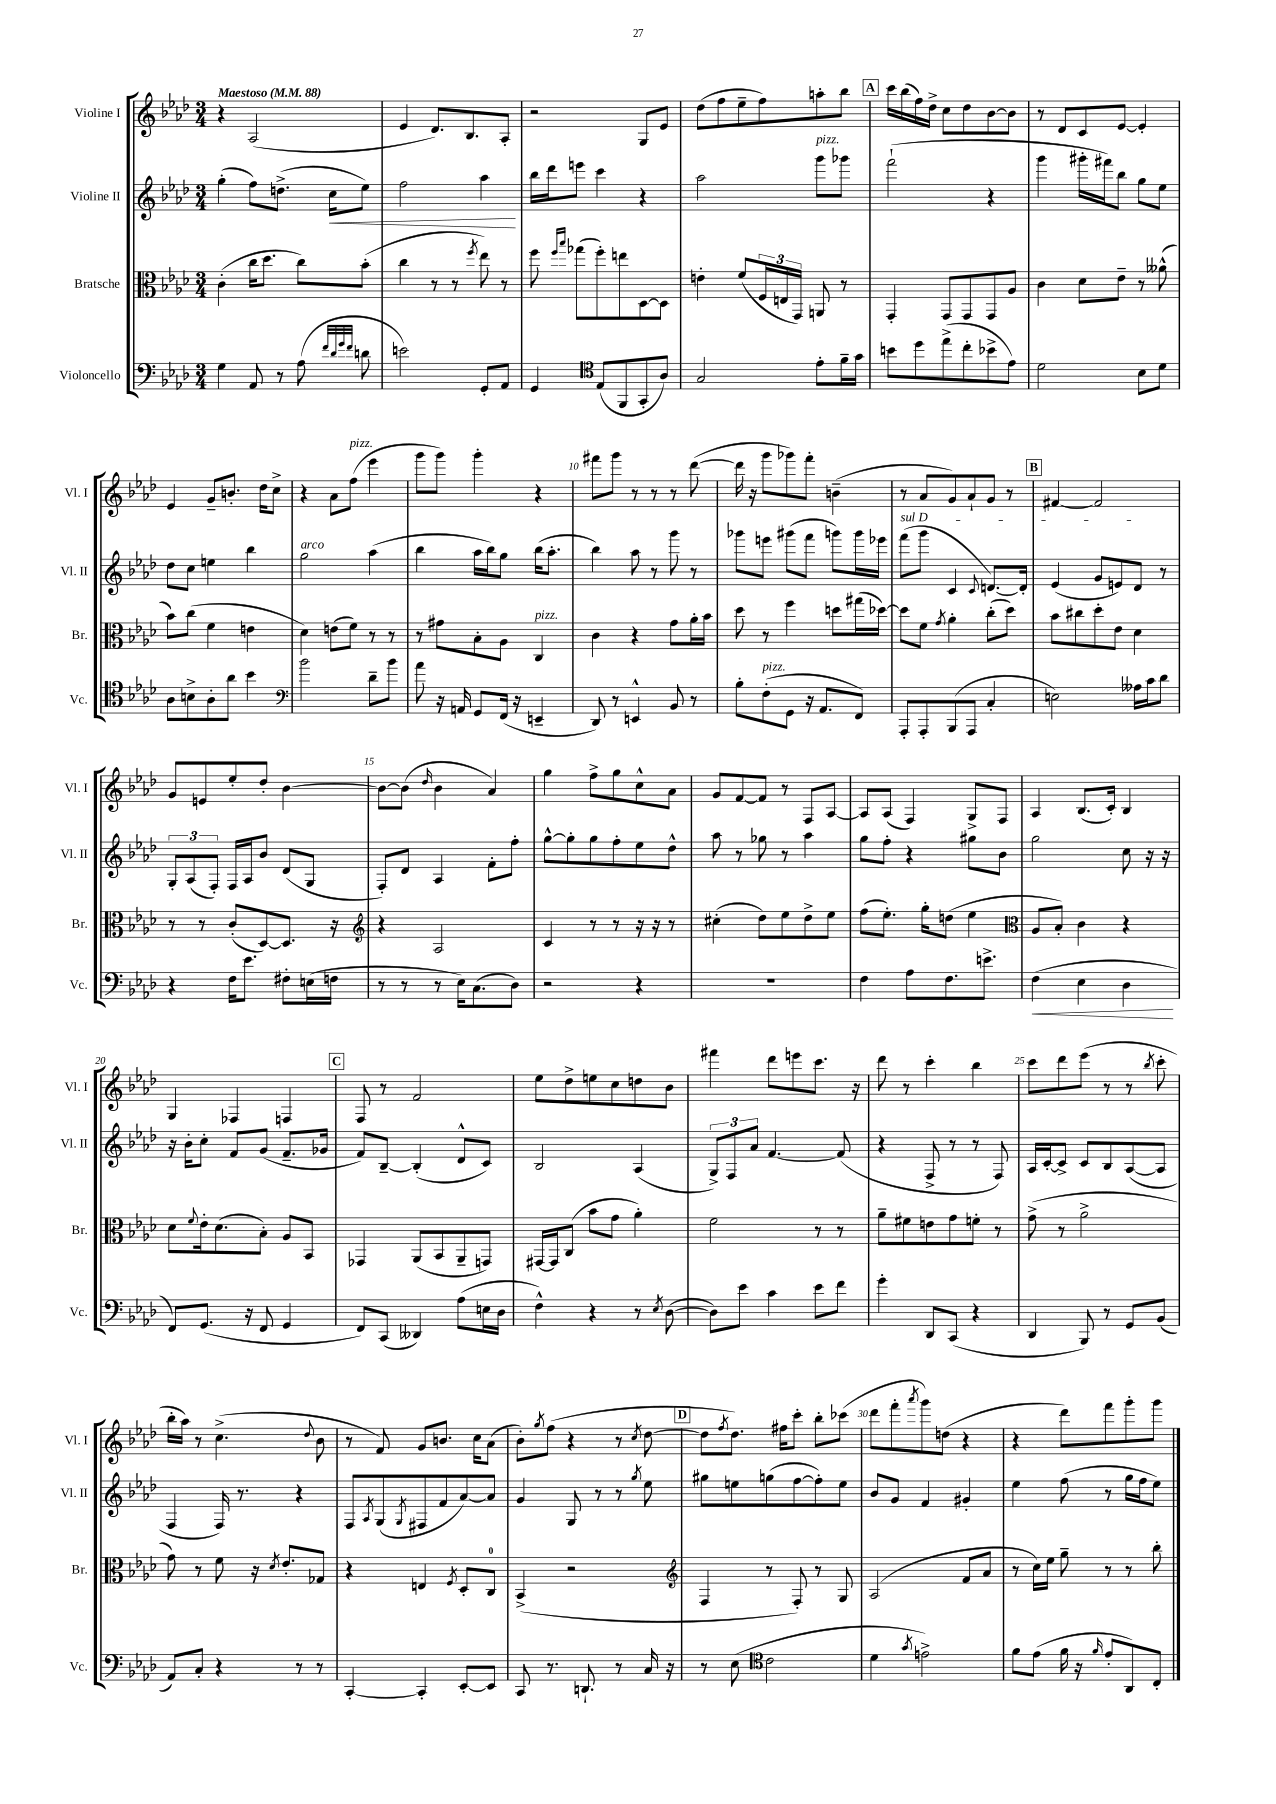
<<
\new StaffGroup <<
\new Staff = "s0" \with { instrumentName = "Violine I" shortInstrumentName = "Vl. I" } {
    \clef treble \key aes \major \numericTimeSignature \time 3/4 \tempo "Maestoso" 4 = 88
    r4 aes2( |
    ees'4 des'8.) bes8. aes8-. |
    r2 g8 ees'8 |
    des''8( f''8 ees''8-- f''8) a''8-. bes''8 |
    \mark \markup { \box "A" } c'''16 bes''16( f''16) des''16-> c''8 des''8 bes'8~ bes'8 |
    r8 des'8 c'8 ees'8~ ees'4-. |
    ees'4 g'8-- b'8.-. des''16 c''8-> |
    r4 aes'8 f''8^\markup { \italic "pizz." }( ees'''4 |
    g'''8 g'''8) g'''4-. r4 |
    fis'''8 g'''8 r8 r8 r8 des'''8~( |
    des'''16 r16 g'''8 ges'''8) f'''8-. b'4--( |
    r8 aes'8 g'8) aes'8-! g'8 r8 |
    \mark \markup { \box "B" } fis'4~ fis'2 |
    g'8 e'8 ees''8-. des''8-. bes'4~ |
    bes'8~ bes'8( \grace { des''16 } bes'4 aes'4) |
    g''4 f''8-> g''8 c''8-^ aes'8 |
    g'8 f'8~ f'8 r8 f8 aes8~ |
    aes8 aes8( f4) g8-> f8 |
    aes4 bes8.( c'16-.) bes4 |
    g4 fes4 f4 |
    \mark \markup { \box "C" } f8 r8 f'2 |
    ees''8 des''8-> e''8 c''8 d''8 bes'8 |
    fis'''4 des'''8 e'''8 c'''8. r16 |
    des'''8 r8 c'''4-. bes''4 |
    c'''8 des'''8 ees'''8( r8 r8 \acciaccatura { bes''8 } c'''8-. |
    bes''16-. aes''16) r8 c''4.->( \appoggiatura { des''8 } bes'8 |
    r8 f'8) g'8 b'8. c''16 aes'8( |
    bes'8-.) \acciaccatura { g''8 } f''8( r4 r8 \acciaccatura { c''8 } des''8~ |
    \mark \markup { \box "D" } des''8 \acciaccatura { f''8 } des''8.) fis''16 c'''8-. bes''8-. ces'''8( |
    des'''8 f'''8-. \acciaccatura { aes'''8 } g'''8) d''8( r4 |
    r4 des'''8) f'''8 g'''8-. g'''8 \bar "|." |
}
\new Staff = "s1" \with { instrumentName = "Violine II" shortInstrumentName = "Vl. II" } {
    \clef treble \key aes \major \numericTimeSignature \time 3/4
    g''4-.( f''8) d''8.->( c''16\< ees''8) |
    f''2 aes''4\! |
    bes''16 des'''16 e'''8 c'''4 r4 |
    aes''2 g'''8^\markup { \italic "pizz." } ges'''8 |
    \mark \markup { \box "A" } f'''2-!( r4 |
    g'''4 gis'''16-. fis'''16) bes''8 g''8 ees''8 |
    des''8 c''8 e''4 bes''4 |
    g''2^\markup { \italic "arco" } aes''4( |
    bes''4 aes''16 bes''16) g''8 bes''16( aes''8.-. |
    bes''4) aes''8 r8 g'''8 r8 |
    ges'''8 e'''8 gis'''8( f'''8 g'''8) g'''16 ees'''16 |
    \once \override TextSpanner.bound-details.left.text = \markup { \italic "sul D" } f'''8\startTextSpan( g'''8 c'4 \appoggiatura { c'8 } d'8.~) d'16-. |
    \mark \markup { \box "B" } ees'4( g'8 e'8) des'8\stopTextSpan r8 |
    \tuplet 3/2 { g8-. aes8( f8-.) } f16 aes16 bes'8 des'8( g8 |
    f8-.) des'8 aes4 f'8-. f''8-. |
    g''8~-^ g''8-. g''8 f''8-. ees''8 des''8-^ |
    aes''8 r8 ges''8 r8 aes''4 |
    g''8 f''8-. r4 gis''8 bes'8 |
    g''2 c''8 r16 r16 |
    r16 bes'16-. c''8-. f'8 g'8( f'8.-- ges'16 |
    \mark \markup { \box "C" } f'8) bes8~-- bes4-.( des'8-^ c'8) |
    bes2 aes4( |
    \tuplet 3/2 { g8->) f8 aes'8 } f'4.~ f'8( |
    r4 f8-> r8 r8 f8) |
    aes16 c'16~-. c'8-> c'8 bes8 aes8~( aes8 |
    f4 f16) r8. r4 |
    f8 \acciaccatura { aes8 } g8( \acciaccatura { g8 } fis8 f'8 aes'8~) aes'8 |
    g'4 g8 r8 r8 \acciaccatura { g''8 } ees''8 |
    \mark \markup { \box "D" } gis''8 e''8 g''8( f''8~ f''8-.) e''8 |
    bes'8 g'8 f'4 gis'4-. |
    ees''4 f''8( r8 g''16 f''16 ees''8) \bar "|." |
}
\new Staff = "s2" \with { instrumentName = "Bratsche" shortInstrumentName = "Br." } {
    \clef alto \key aes \major \numericTimeSignature \time 3/4
    c'4-.( c''16 des''8. c''8) bes'8-.( |
    c''4 r8 r8 \acciaccatura { f''8 } ees''8) r8 |
    f''8 \grace { f''16 bes''16 } ges''8( f''8-.) e''8 des8~ des8 |
    e'4-. f'8( \tuplet 3/2 { f16 e16 g,16) } a,8 r8 |
    \mark \markup { \box "A" } g,4-. g,8 g,8 g,8 aes8 |
    c'4 des'8 ees'8-- r8 aeses'8-^( |
    bes'8) c''8( f'4 e'4 |
    des'4) e'8( f'8) r8 r8 |
    r8 gis'8 bes8-. aes8 c4^\markup { \italic "pizz." } |
    c'4 r4 g'8 aes'16-. bes'16 |
    des''8 r8 f''4 d''8 gis''16( des''16~) |
    des''8 f'8 \acciaccatura { g'8 } aes'4-. c''8-.( des''8) |
    \mark \markup { \box "B" } bes'8 cis''8 des''8-. ees'8 des'4 |
    r8 r8 c'8-.( des8~) des8. r16 |
    \clef treble r4 aes2 |
    c'4 r8 r8 r16 r16 r8 |
    cis''4-.( des''8) ees''8 des''8-> ees''8 |
    f''8( ees''8.-.) g''16-. d''8( ees''4 |
    \clef alto aes8 bes8-.) c'4 r4 |
    des'8 \appoggiatura { f'8 } ees'16-. des'8.( bes8-.) aes8 bes,8 |
    \mark \markup { \box "C" } ges,4 aes,8( bes,8 aes,8-- g,8) |
    gis,16~ gis,16 c8( bes'8 g'8 aes'4-.) |
    f'2 r8 r8 |
    aes'8-- fis'8 e'8 g'8 f'8-. r8 |
    g'8->( r8 aes'2-> |
    g'8) r8 f'8 r16 \acciaccatura { des'8 } ees'8.-. ges8 |
    r4 e4 \acciaccatura { f8 } des8-. c8-0 |
    bes,4->( r2 |
    \mark \markup { \box "D" } \clef treble f4 r8 f8-.) r8 g8 |
    aes2( f'8 aes'8 |
    r8 c''16) ees''16 g''8-- r8 r8 bes''8-. \bar "|." |
}
\new Staff = "s3" \with { instrumentName = "Violoncello" shortInstrumentName = "Vc." } {
    \clef bass \key aes \major \numericTimeSignature \time 3/4
    g4 aes,8 r8 aes8( \grace { f'32 des'32 g'32 f'32 } d'8 |
    e'2) g,8-. aes,8 |
    g,4 \clef tenor ees8( f,8 g,8-. aes8) |
    g2 ees'8-. f'16-- g'16 |
    \mark \markup { \box "A" } b'8 des''8 ees''8->( c''8-. bes'8-> ees'8) |
    des'2 bes8 des'8 |
    aes8 b8-> aes8-. aes'8 bes'4 |
    \clef bass bes'2 des'8-- bes'8 |
    aes'8 r16 a,16 g,8 f,16( r16 e,4-- |
    des,8) r8 e,4-^ bes,8 r8 |
    bes8-. f8-.^\markup { \italic "pizz." }( g,8 r16 aes,8. f,8) |
    aes,,8-. aes,,8-. bes,,8( aes,,8 c4-. |
    \mark \markup { \box "B" } e2) aeses16 c'16 des'8 |
    r4 f16 ees'8. fis8-. e16( f16 |
    r8 r8 r8 ees16) c8.( des8) |
    r2 r4 |
    R2. |
    f4 aes8 f8. e'8.-> |
    f4\<( ees4 des4\! |
    f,8) g,8.( r16 f,8 g,4 |
    \mark \markup { \box "C" } f,8) c,8( deses,4) aes8( e16 des16 |
    f4-^) r4 r8 \acciaccatura { ees8 } des8~( |
    des8) ees'8 c'4 ees'8 f'8 |
    g'4-. des,8 c,8( r4 |
    des,4 bes,,8) r8 g,8 bes,8( |
    aes,8) c8-. r4 r8 r8 |
    c,4~-. c,4-. ees,8~-. ees,8 |
    c,8 r8. d,8.-! r8 c16 r16 |
    \mark \markup { \box "D" } r8 ees8( \clef tenor c'2 |
    des'4 \acciaccatura { g'8 } e'2->) |
    f'8 ees'8( f'16 r16 \grace { f'16 } ees'8-. aes,8) c8-. \bar "|." |
}
>>
>>
\layout { \context { \Score \override BarNumber.break-visibility = ##(#f #t #t) barNumberVisibility = #(every-nth-bar-number-visible 5) } }
